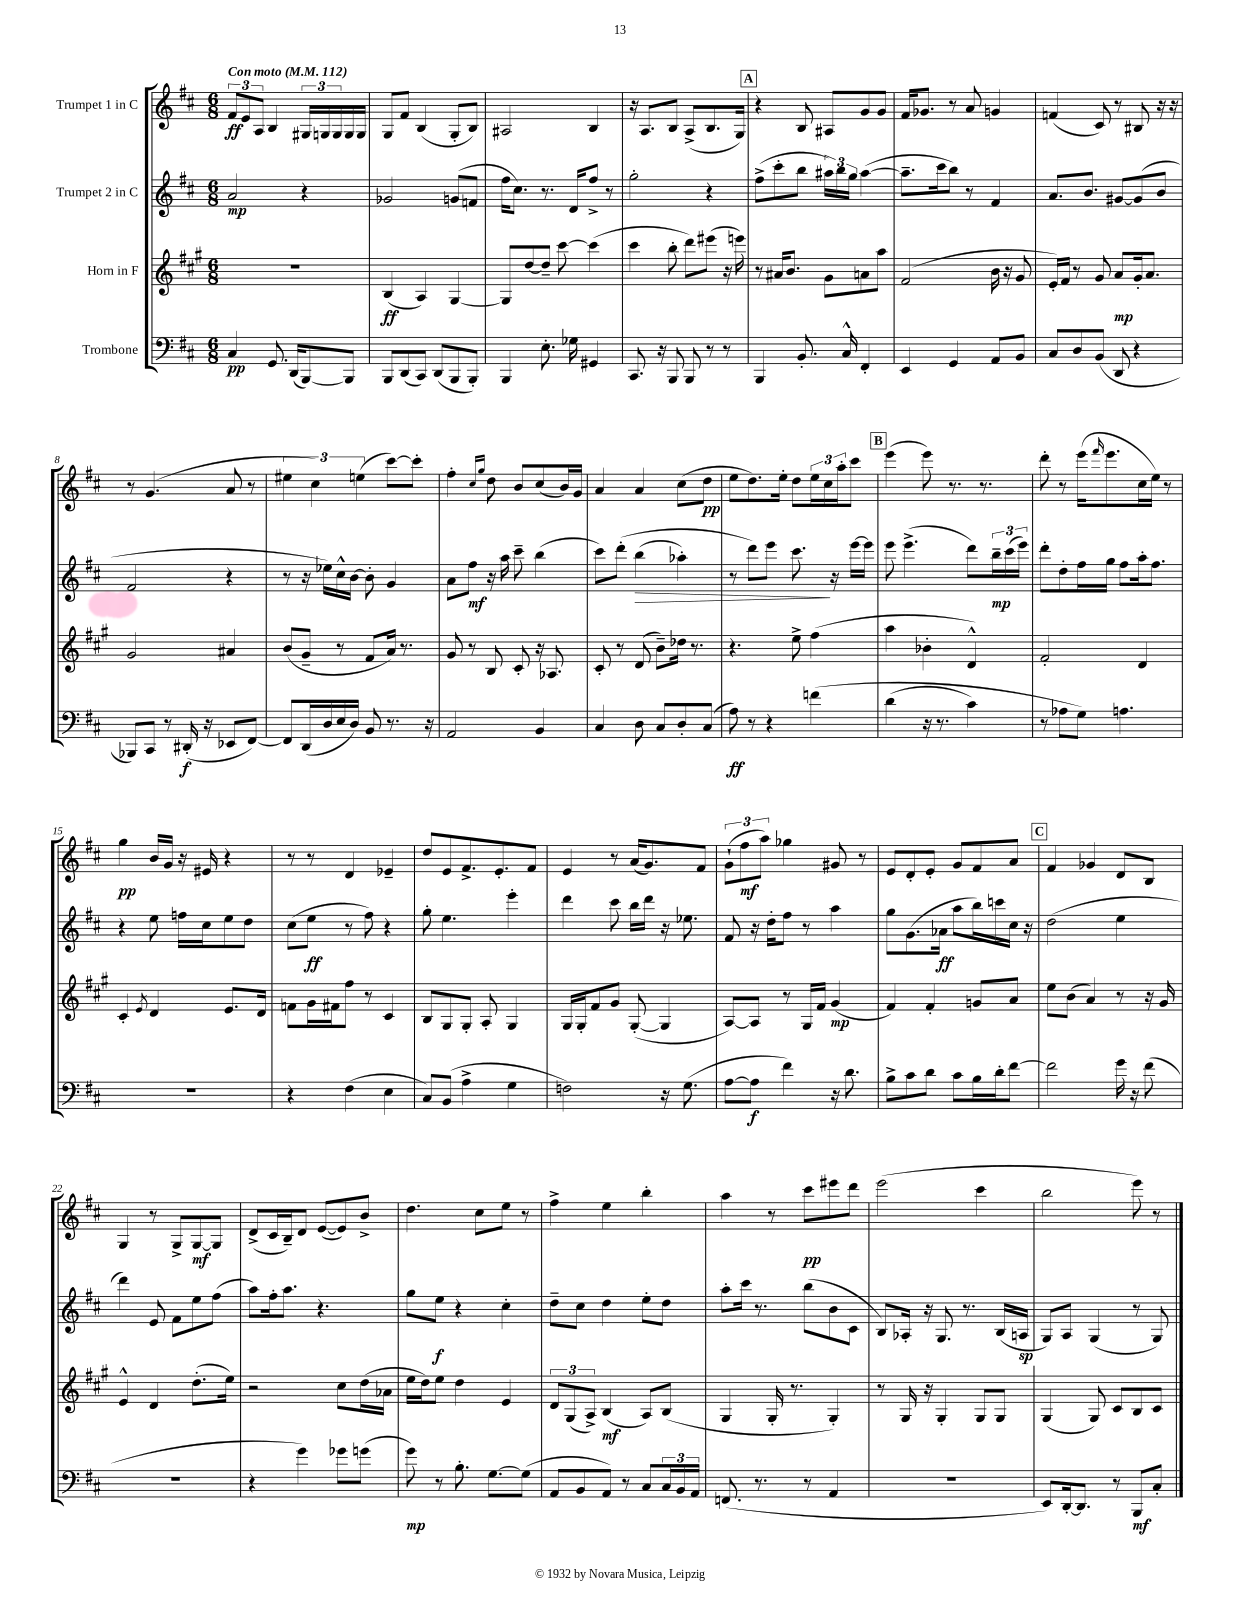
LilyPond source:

<<
\new StaffGroup <<
\new Staff = "s0" \with { instrumentName = "Trumpet 1 in C" } {
    \clef treble \key d \major \numericTimeSignature \time 6/8 \tempo "Con moto" 4 = 112
    \tuplet 3/2 { fis'8\ff e'8 a8 } b4 \tuplet 3/2 { gis16 g16 g16 } g16 g16 |
    g8 fis'8 b4( g8-. b8) |
    ais2 b4 |
    r16 a8. b8 a8->( b8. g16) |
    \mark \markup { \box "A" } r4 b8 ais8 g'8 g'8 |
    fis'16 ges'8. r8 a'8 g'4 |
    f'4( cis'8) r8 bis8 r16 r16 |
    r8 g'4.( a'8 r8 |
    \tuplet 3/2 { eis''4 cis''4) e''4( } cis'''8~) cis'''8-. |
    fis''4-. \grace { cis''16 g''16 } d''8 b'8 cis''8( b'16) g'16 |
    a'4 a'4 cis''8( d''8\pp |
    e''8 d''8.) e''16-. d''8 \tuplet 3/2 { e''16 cis''16 a''16-. } cis'''8 |
    \mark \markup { \box "B" } e'''4( e'''8) r8. r8. |
    d'''8-. r8 e'''16( \grace { fis'''16 } e'''8. cis''16 e''16) r8 |
    g''4\pp b'16 g'16 r16 eis'16 r4 |
    r8 r8 d'4 ees'4-- |
    d''8 e'8 fis'8.-> e'8.-. fis'8 |
    e'4 r8 a'16( g'8.) fis'8 |
    \tuplet 3/2 { g'8-!( fis''8\mf a''8) } ges''4 gis'8 r8 |
    e'8 d'8-. e'8-. g'8 fis'8 a'8 |
    \mark \markup { \box "C" } fis'4 ges'4 d'8 b8 |
    g4 r8 g8-> g8~\mf g8 |
    d'8->( cis'16 b16--) d'8 e'8~( e'8) b'8-> |
    d''4. cis''8 e''8 r8 |
    fis''4-> e''4 b''4-. |
    a''4 r8 cis'''8\pp eis'''8 d'''8 |
    e'''2( cis'''4 |
    b''2 e'''8) r8 \bar "|." |
}
\new Staff = "s1" \with { instrumentName = "Trumpet 2 in C" } {
    \clef treble \key d \major \numericTimeSignature \time 6/8
    a'2\mp r4 |
    ges'2 g'8( f'8 |
    fis''16 cis''8.) r8. d'16 fis''8-> r8 |
    g''2-. r4 |
    \mark \markup { \box "A" } fis''8->( cis'''8-. b''8 \tuplet 3/2 { ais''16) b''16 g''16 } ais''4~( |
    ais''8.-- cis'''16 b''8) r8 fis'4 |
    a'8. b'8. gis'8~ gis'8( b'8 |
    fis'2 r4 |
    r8 r16 ees''16) cis''16-^ b'16~ b'8-. g'4 |
    a'8 fis''8\mf r16 a''16 cis'''8-- b''4( |
    cis'''8) d'''8-.\( b''4\>( aes''4-.) |
    r8 d'''8\) e'''8 cis'''8.\! r16 e'''16~ e'''16 |
    \mark \markup { \box "B" } e'''8 e'''4.->( d'''8) \tuplet 3/2 { b''16--\mp cis'''16( e'''16) } |
    d'''8-. d''8-. fis''16 g''16 fis''8 a''16-. fis''8. |
    r4 e''8 f''16 cis''16 e''8 d''8 |
    cis''8( e''8\ff r8 fis''8) r4 |
    g''8-. e''4. e'''4-. |
    d'''4 cis'''8 b''16 d'''16 r16 ees''8. |
    fis'8 r16 d''16-. fis''8 r8 a''4 |
    g''8 g'8.( aes'16\ff a''8 b''16) c'''16 cis''16 r16 |
    \mark \markup { \box "C" } d''2( e''4 |
    d'''4) e'8 fis'8 e''8 fis''8( |
    a''8) fis''16-. a''8. r4. |
    g''8 e''8\f r4 cis''4-. |
    d''8-- cis''8 d''4 e''8-. d''8 |
    a''8-. cis'''16 r8. b''8( b'8 cis'8 |
    b8) aes16-. r16 g8. r8. b16( a16\sp |
    g8) a8 g4( r8 g8) \bar "|." |
}
\new Staff = "s2" \with { instrumentName = "Horn in F" } {
    \clef treble \key a \major \numericTimeSignature \time 6/8
    R2. |
    b4\ff( a4) gis4~ |
    gis8 d''8~ d''8-- cis'''8~ cis'''4( |
    cis'''4 b''8-. d'''8) eis'''8( r16 e'''16) |
    \mark \markup { \box "A" } r8 ais'16 b'8. gis'8 a'8 a''8 |
    fis'2( b'16 r16 gis'8 |
    e'16-.) fis'16 r8 gis'8 a'8\mp gis'16-. a'8. |
    gis'2 ais'4 |
    b'8( gis'8-- r8 fis'8 a'16) r8. |
    gis'8 r8 b8 cis'8-. r16 aes8. |
    cis'8-. r8 d'8( b'8--) des''16 r8. |
    r4. e''8-> fis''4( |
    \mark \markup { \box "B" } a''4 bes'4-. d'4-^) |
    fis'2-. d'4 |
    cis'4-. \acciaccatura { e'8 } d'4 e'8. d'16 |
    f'8 gis'16 fis'16 fis''8 r8 cis'4 |
    b8 gis8 gis8-. a8-. gis4 |
    gis16 gis16-. fis'8 gis'8 gis8~-.( gis4 |
    a8~) a8 r8 gis16 fis'16 gis'4\mp( |
    fis'4) fis'4-. g'8 a'8 |
    \mark \markup { \box "C" } e''8 b'8( a'4) r8 r16 gis'16 |
    e'4-^ d'4 d''8.-.( e''16) |
    r2 cis''8 d''16( aes'16 |
    e''16 d''16) e''8 d''4 e'4 |
    \tuplet 3/2 { d'8 gis8( a8->) } b4\mf( a8) b8( |
    gis4 gis16-. r8. gis4-.) |
    r8 gis16 r16 gis4-. gis8 gis8 |
    gis4( gis8) cis'8 b8 cis'8 \bar "|." |
}
\new Staff = "s3" \with { instrumentName = "Trombone" } {
    \clef bass \key d \major \numericTimeSignature \time 6/8
    cis4\pp g,8. d,16( b,,8~) b,,8 |
    b,,8 d,8( cis,8) d,8( b,,8 b,,8-.) |
    b,,4 e8.-. ges16 gis,4 |
    cis,8. r16 b,,8 b,,8 r8 r8 |
    \mark \markup { \box "A" } b,,4 b,8.-. cis16-^ fis,4-. |
    e,4 g,4 a,8 b,8 |
    cis8 d8 b,8( d,8 r4 |
    bes,,8) cis,8 r8 dis,16-.\f( r16 ees,8 fis,8~) |
    fis,8 d,16( d16 e16 d16) b,8 r8. r16 |
    a,2 b,4 |
    cis4 d8 cis8 d8-. cis8( |
    a8\ff) r8 r4 f'4\( |
    \mark \markup { \box "B" } d'4( r16 r8. cis'4) |
    r8 aes8 g8\) a4. |
    R2. |
    r4 fis4( e4 |
    cis8) b,8( a4-> g4 |
    f2) r16 g8.( |
    a8~ a8\f fis'4) r16 d'8. |
    b8-> cis'8 d'8 cis'8 b16 d'16-. fis'8~ |
    \mark \markup { \box "C" } fis'2 g'16 r16 fis'8( |
    R2. |
    r4 g'4) ges'8 g'8( |
    g'8\mp) r8 b8.-. g8.~ g8( |
    a,8 b,8 a,8) r8 cis8 \tuplet 3/2 { cis16 b,16 a,16 } |
    f,8.( r8. r8 a,4 |
    R2. |
    e,8) d,16~-. d,8. r8 b,,8\mf cis8-. \bar "|." |
}
>>
>>
